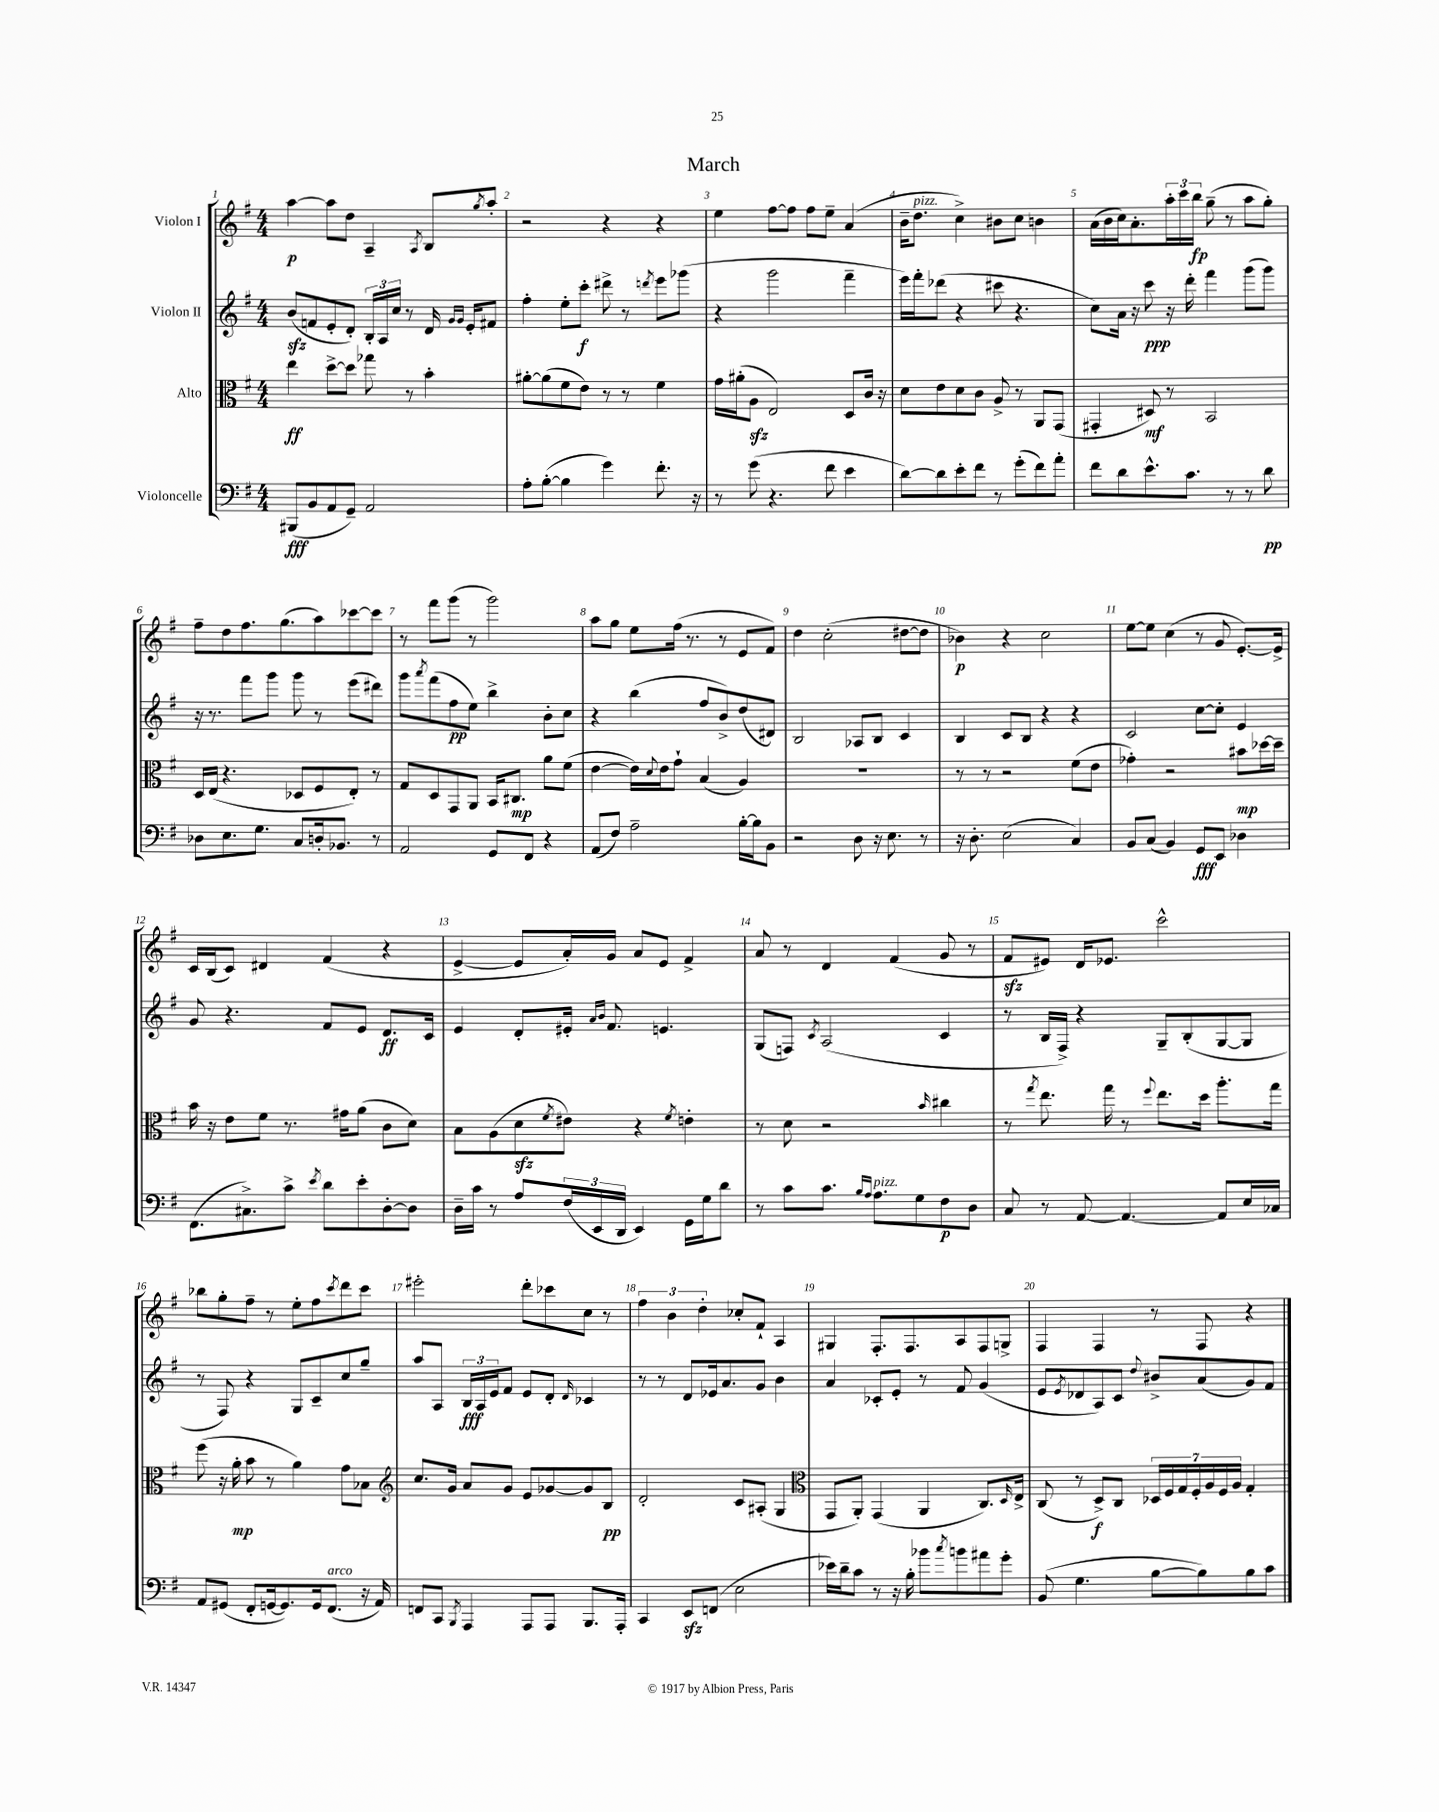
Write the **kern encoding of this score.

**kern	**dynam	**kern	**dynam	**kern	**dynam	**kern	**dynam
*part4	*part4	*part3	*part3	*part2	*part2	*part1	*part1
*staff4	*staff4	*staff3	*staff3	*staff2	*staff2	*staff1	*staff1
*I"Violoncelle	*	*I"Alto	*	*I"Violon II	*	*I"Violon I	*
*clefF4	*	*clefC3	*	*clefG2	*	*clefG2	*
*k[f#]	*	*k[f#]	*	*k[f#]	*	*k[f#]	*
*M4/4	*	*M4/4	*	*M4/4	*	*M4/4	*
=1	=1	=1	=1	=1	=1	=1	=1
(8BBB#X/L	fff	4ee\	ff	(8bzz/L	.	[4aa\	p
8BB/	.	.	.	8fn/	.	.	.
8AA/	.	[8dd^\L	.	8e'/	.	8aa\L]	.
8GG~/J)	.	8dd\J]	.	8d'/J)	.	8dd\J	.
2AA/	.	8gg-X\	.	24B'/LL	.	4A~/	.
.	.	.	.	24A/	.	.	.
.	.	.	.	24cc/JJ	.	.	.
.	.	8r	.	8r	.	.	.
.	.	.	.	.	.	8qA/	.
.	.	4b'\	.	16d/	.	8B/L	.
.	.	.	.	16qqg/LL	.	.	.
.	.	.	.	16qqg/JJ	.	.	.
.	.	.	.	16e'/KL	.	.	.
.	.	.	.	.	.	8qgg/	.
.	.	.	.	8f#X/J	.	8aa'/J	.
=2	=2	=2	=2	=2	=2	=2	=2
8A'\L	.	[8a#X'\L	.	4ff#'\	.	2r	.
([8B'\J	.	(8a#\]	.	.	.	.	.
4B\]	.	8f#\	.	8ee'\L	.	.	.
.	.	8e\J)	.	8ccc'\J	f	.	.
4g\)	.	8r	.	8ddd#X^\	.	4r	.
.	.	8r	.	8r	.	.	.
.	.	.	.	8qdddn/	.	.	.
8.f#'\	.	4f#\	.	8eee\L	.	4r	.
.	.	.	.	(8ggg-X\J	.	.	.
16r	.	.	.	.	.	.	.
=3	=3	=3	=3	=3	=3	=3	=3
8r	.	16g\LL	.	4r	.	4ee\	.
.	.	(16a#X'\J	.	.	.	.	.
(8g\	.	8Azz\J	.	.	.	.	.
4.r	.	2E/)	.	2ggg\	.	[8ff#\L	.
.	.	.	.	.	.	8ff#\J]	.
.	.	.	.	.	.	8ff#\L	.
8f#\	.	.	.	.	.	8ee~\J	.
4e\	.	8D/L	.	4fff#~\	.	(4a/	.
.	.	16c/Jk	.	.	.	.	.
.	.	16r	.	.	.	.	.
=4	=4	=4	=4	=4	=4	=4	=4
[8d\L)	.	8d\L	.	16eee\LL)	.	16b~\KL	.
!	!	!	!	!	!	!LO:TX:a:i:t=pizz.	!
.	.	.	.	16fff#'\J	.	8.dd\J	.
8d\]	.	8e\	.	(8ddd-X\J	.	.	.
8e'\	.	8d\	.	4r	.	4cc^\)	.
8f#\J	.	8c\J	.	.	.	.	.
8r	.	8A^/	.	8ccc#X\	.	8b#X\L	.
(8g'\L	.	8r	.	4.r	.	8cc\J	.
8f#\)	.	8AA/L	.	.	.	4bn\	.
8a'\J	.	(8GG/J	.	.	.	.	.
=5	=5	=5	=5	=5	=5	=5	=5
8f#\L	.	4GG#X'/	.	8cc\L)	.	(16a\LL	.
.	.	.	.	.	.	16b\	.
8d\	.	.	.	16a\Jk	.	16cc\J)	.
.	.	.	.	16r	.	8.a'\	.
8.e^^\	.	8D#X/)	mf	8ccc\	ppp	.	.
.	.	8r	.	16r	.	24aa'\L	.
.	.	.	.	.	.	24ccc\	.
8.c\J	.	.	.	16ddd'\	.	.	.
.	.	.	.	.	.	24bb\JJ	fp
.	.	2BB/	.	4fff#\	.	(8gg~\	.
8r	.	.	.	.	.	8r	.
8r	.	.	.	(8ggg\L	.	8aa\L	.
8d\	pp	.	.	8ggg\J)	.	8gg'\J)	.
!!LO:LB:g=z
=6	=6	=6	=6	=6	=6	=6	=6
8D-X\L	.	16D/LL	.	16r	.	8ff#~\L	.
.	.	(16E/JJ	.	8.r	.	.	.
8.E\	.	4.r	.	.	.	8dd\	.
.	.	.	.	8fff#\L	.	8.ff#\	.
8.G\J	.	.	.	.	.	.	.
.	.	.	.	8ggg\J	.	.	.
.	.	.	.	.	.	(8.gg\	.
8C/L	.	8D-X/L	.	8ggg\	.	.	.
16Dn'/k	.	8F#/	.	8r	.	8aa\)	.
8.BB-X/J	.	.	.	.	.	.	.
.	.	8E'/J)	.	(8eee\L	.	[8ccc-X\	.
8r	.	8r	.	8ddd#X\J)	.	8ccc-\J]	.
=7	=7	=7	=7	=7	=7	=7	=7
2AA/	.	8G/L	.	8ggg\L	.	8r	.
.	.	.	.	8qaaa/	.	.	.
.	.	8D/	.	(8fff#\	.	8fff#\L	.
.	.	8GG/	.	8ff#\	pp	(8ggg\J	.
.	.	8AA/J	.	8ee\J)	.	8r	.
8GG/L	.	16BB/KL	.	4bb^\	.	2ggg\)	.
.	.	8.C#X/J	mp	.	.	.	.
8FF#/J	.	.	.	.	.	.	.
4r	.	8a\L	.	8b'\L	.	.	.
.	.	(8f#\J	.	8cc\J	.	.	.
=8	=8	=8	=8	=8	=8	=8	=8
(8AA/L	.	[4e\	.	4r	.	8aa\L	.
8F#/J)	.	.	.	.	.	8gg\J	.
2A~\	.	16e\LL])	.	(4bb\	.	8ee\L	.
.	.	8qqd/	.	.	.	.	.
.	.	16e\J	.	.	.	.	.
.	.	8g`\J	.	.	.	(16ff#\Jk	.
.	.	.	.	.	.	8.r	.
.	.	(4B/	.	8ff#/L	.	.	.
.	.	.	.	8b^/)	.	8r	.
[16B'\LL	.	4A/)	.	(8dd/	.	8e/L	.
16B\J]	.	.	.	.	.	.	.
8BB\J	.	.	.	8d#X/J)	.	8f#/J)	.
=9	=9	=9	=9	=9	=9	=9	=9
2r	.	1r	.	2B/	.	4dd\	.
.	.	.	.	.	.	(2cc'\	.
8D\	.	.	.	8A-X/L	.	.	.
16r	.	.	.	8B/J	.	.	.
8.E\	.	.	.	.	.	.	.
.	.	.	.	4c/	.	[8dd#X\L	.
8r	.	.	.	.	.	8dd#\J]	.
=10	=10	=10	=10	=10	=10	=10	=10
16r	.	8r	.	4B/	.	4b-X\)	p
8.D'\	.	.	.	.	.	.	.
.	.	8r	.	.	.	.	.
(2E\	.	2r	.	8c/L	.	4r	.
.	.	.	.	8B/J	.	.	.
.	.	.	.	4r	.	2cc\	.
4C/)	.	(8f#\L	.	4r	.	.	.
.	.	8e\J	.	.	.	.	.
=11	=11	=11	=11	=11	=11	=11	=11
8BB/L	.	4g-X'\)	.	2c/	.	[8ee\L	.
(8C/J	.	.	.	.	.	8ee\J]	.
4BB/)	.	2r	.	.	.	(4cc\	.
8GG/L	fff	.	.	[8cc\L	.	8r	.
8EE/J	.	.	.	8cc'\J]	.	8g/	.
4D-X\	.	8b#X\L	mp	4e/	.	[8.e'/L)	.
.	.	[16dd-X\L	.	.	.	.	.
.	.	16dd-~\JJ]	.	.	.	16e^/Jk]	.
!!LO:LB:g=z
=12	=12	=12	=12	=12	=12	=12	=12
(8.FF#\L	.	16b\	.	8g/	.	16c/LL	.
.	.	16r	.	.	.	(16B/J	.
.	.	8e\L	.	4.r	.	8c/J)	.
8.C#X^\)	.	.	.	.	.	.	.
.	.	8f#\J	.	.	.	4d#X/	.
8c^\J	.	8.r	.	.	.	.	.
8qe/	.	.	.	.	.	.	.
8d\L	.	.	.	8f#/L	.	(4f#/	.
.	.	16g#X\KL	.	.	.	.	.
8e'\	.	(8a\J	.	8e/J	.	.	.
[8D'\	.	8c\L	.	8.d/L	ff	4r	.
8D\J]	.	8d\J)	.	.	.	.	.
.	.	.	.	16c/Jk	.	.	.
=13	=13	=13	=13	=13	=13	=13	=13
16D~\LL	.	8B\L	.	4e/	.	[4e^/	.
16c\JJ	.	.	.	.	.	.	.
8r	.	(8A\	.	.	.	.	.
8A/L	.	8dzz\	.	8d'/L	.	8e/L]	.
.	.	8qf#/	.	.	.	.	.
(24F#/L	.	8e#X\J)	.	16e#X'/Jk	.	16a'/L)	.
24EE/	.	.	.	.	.	.	.
.	.	.	.	16qqa/LL	.	.	.
.	.	.	.	16qqb/JJ	.	.	.
.	.	.	.	8.f#/	.	16g/JJ	.
24DD/JJ	.	.	.	.	.	.	.
4EE/)	.	4r	.	.	.	8a/L	.
.	.	.	.	4.en/	.	8e/J	.
.	.	8qf#/	.	.	.	.	.
16GG\LL	.	4en'\	.	.	.	4f#^/	.
16G\J	.	.	.	.	.	.	.
8d\J	.	.	.	.	.	.	.
=14	=14	=14	=14	=14	=14	=14	=14
8r	.	8r	.	(8G/L	.	8a/	.
8c\L	.	8d\	.	8Fn/J)	.	8r	.
.	.	.	.	8qc/	.	.	.
8.c\J	.	2r	.	(2A/	.	4d/	.
16qqB/LL	.	.	.	.	.	.	.
16qqA/JJ	.	.	.	.	.	.	.
!LO:TX:a:i:t=pizz.	!	!	!	!	!	!	!
8.A\L	.	.	.	.	.	.	.
.	.	.	.	.	.	(4f#/	.
8G\	.	.	.	.	.	.	.
.	.	16qqb/	.	.	.	.	.
8F#\	p	4cc#X\	.	4c/	.	8g/	.
8D\J	.	.	.	.	.	8r	.
=15	=15	=15	=15	=15	=15	=15	=15
8C/	.	8r	.	8r	.	8f#zz/L	.
.	.	8qgg/	.	.	.	.	.
8r	.	8.ee\	.	16B/LL	.	8e#X/J)	.
.	.	.	.	16F#^/JJ)	.	.	.
[8AA/	.	.	.	4r	.	16d/KL	.
.	.	16gg\	.	.	.	8.e-X/J	.
4.AA/_	.	8r	.	.	.	.	.
.	.	8qqff#/	.	.	.	.	.
.	.	8.ee\L	.	8G~/L	.	2ccc^^\	.
.	.	.	.	(8B'/	.	.	.
.	.	16dd\Jk	.	.	.	.	.
8AA/L]	.	8.aa'\L	.	[8G/	.	.	.
16E/L	.	.	.	8G/J]	.	.	.
16C-X/JJ	.	16gg\Jk	.	.	.	.	.
!!LO:LB:g=z
=16	=16	=16	=16	=16	=16	=16	=16
8AA/L	.	(8ff#\	.	8r	.	8bb-X\L	.
(8GG#X/J	.	16r	.	8F#/)	.	8gg'\	.
.	.	16a'\	mp	.	.	.	.
8FF#'/L	.	8b\	.	4r	.	8ff#~\J	.
[16GGn/k	.	8r	.	.	.	8r	.
8.GG/])	.	.	.	.	.	.	.
.	.	4a\)	.	8G/L	.	8ee'\L	.
16GG/k	.	.	.	8c~/	.	8ff#\	.
!LO:TX:a:i:t=arco	!	!	!	!	!	!	!
(8.FF#/J	.	.	.	.	.	.	.
.	.	.	.	.	.	8qccc/	.
.	.	8g\L	.	8cc/	.	8ddd\	.
16r	.	8B-X\J	.	8gg~/J	.	8ccc\J	.
16AA/)	.	.	.	.	.	.	.
=17	=17	=17	=17	=17	=17	=17	=17
*	*	*clefG2	*	*	*	*	*
8FFn/L	.	8.cc/L	.	8aa/L	.	2eee#X'\	.
8CC/J	.	.	.	8A/J	.	.	.
.	.	16g/Jk	.	.	.	.	.
8qBBB/	.	.	.	.	.	.	.
4AAA/	.	8a/L	.	24B/LL	fff	.	.
.	.	.	.	24A/	.	.	.
.	.	.	.	24e/J	.	.	.
.	.	8g/J	.	8f#/J	.	.	.
8AAA/L	.	8e/L	.	8e/L	.	8ddd'\L	.
8AAA/J	.	[8g-X/	.	8d'/J	.	8ccc-X\	.
.	.	.	.	16qqd/	.	.	.
8.BBB/L	.	8g-/]	.	4c-X/	.	8cc\J	.
.	.	8B/J	pp	.	.	8r	.
16AAA'/Jk	.	.	.	.	.	.	.
=18	=18	=18	=18	=18	=18	=18	=18
4CC/	.	2d'/	.	8r	.	6ff#\	.
.	.	.	.	8r	.	.	.
.	.	.	.	.	.	6b\	.
8EEzz/L	.	.	.	8d/L	.	.	.
.	.	.	.	.	.	6dd'\	.
(8FFn/J	.	.	.	16e-X/k	.	.	.
.	.	.	.	8.a/	.	.	.
2E\	.	8c/L	.	.	.	8cc-X'/L	.
.	.	(8A#X'/J	.	8g/J	.	8f#`/J	.
.	.	4G/	.	4b\	.	4A/	.
=19	=19	=19	=19	=19	=19	=19	=19
*	*	*clefC3	*	*	*	*	*
16e-X\LL)	.	8GG/L	.	4a/	.	4G#X/	.
16d~\J	.	.	.	.	.	.	.
8c\J	.	8AA'/J)	.	.	.	.	.
8r	.	(4GG/	.	8c-X'/L	.	8.F#'/L	.
16r	.	.	.	8e'/J	.	.	.
16B'\	.	.	.	.	.	8.F#/	.
8b-X\L	.	4AA/	.	8r	.	.	.
8qcc/	.	.	.	.	.	.	.
8bn\	.	.	.	8f#/	.	8A/	.
8a#X\	.	8.C/L)	.	(4g/	.	8F#/	.
8g'\J	.	.	.	.	.	8Gn^/J	.
.	.	16qqD/	.	.	.	.	.
.	.	16E^/Jk	.	.	.	.	.
=20	=20	=20	=20	=20	=20	=20	=20
(8BB/	.	(8C/	.	8e/L	.	4F#/	.
.	.	.	.	8qe/	.	.	.
4.G\	.	8r	.	8d-X/	.	.	.
.	.	8D^/L)	f	8A/)	.	4F#/	.
.	.	8C/J	.	8c/J	.	.	.
.	.	.	.	8qqdd/	.	.	.
[8B\L	.	28D-X/LL	.	8b#X^/L	.	8r	.
.	.	28F#/	.	.	.	.	.
.	.	28G/	.	.	.	.	.
.	.	28F#'/	.	.	.	.	.
8B\])	.	.	.	(8a/	.	8F#/	.
.	.	28A/	.	.	.	.	.
.	.	28F#/	.	.	.	.	.
.	.	28A/JJ	.	.	.	.	.
8B\	.	4G'/	.	8g/)	.	4r	.
8c\J	.	.	.	8f#/J	.	.	.
==	==	==	==	==	==	==	==
*-	*-	*-	*-	*-	*-	*-	*-
